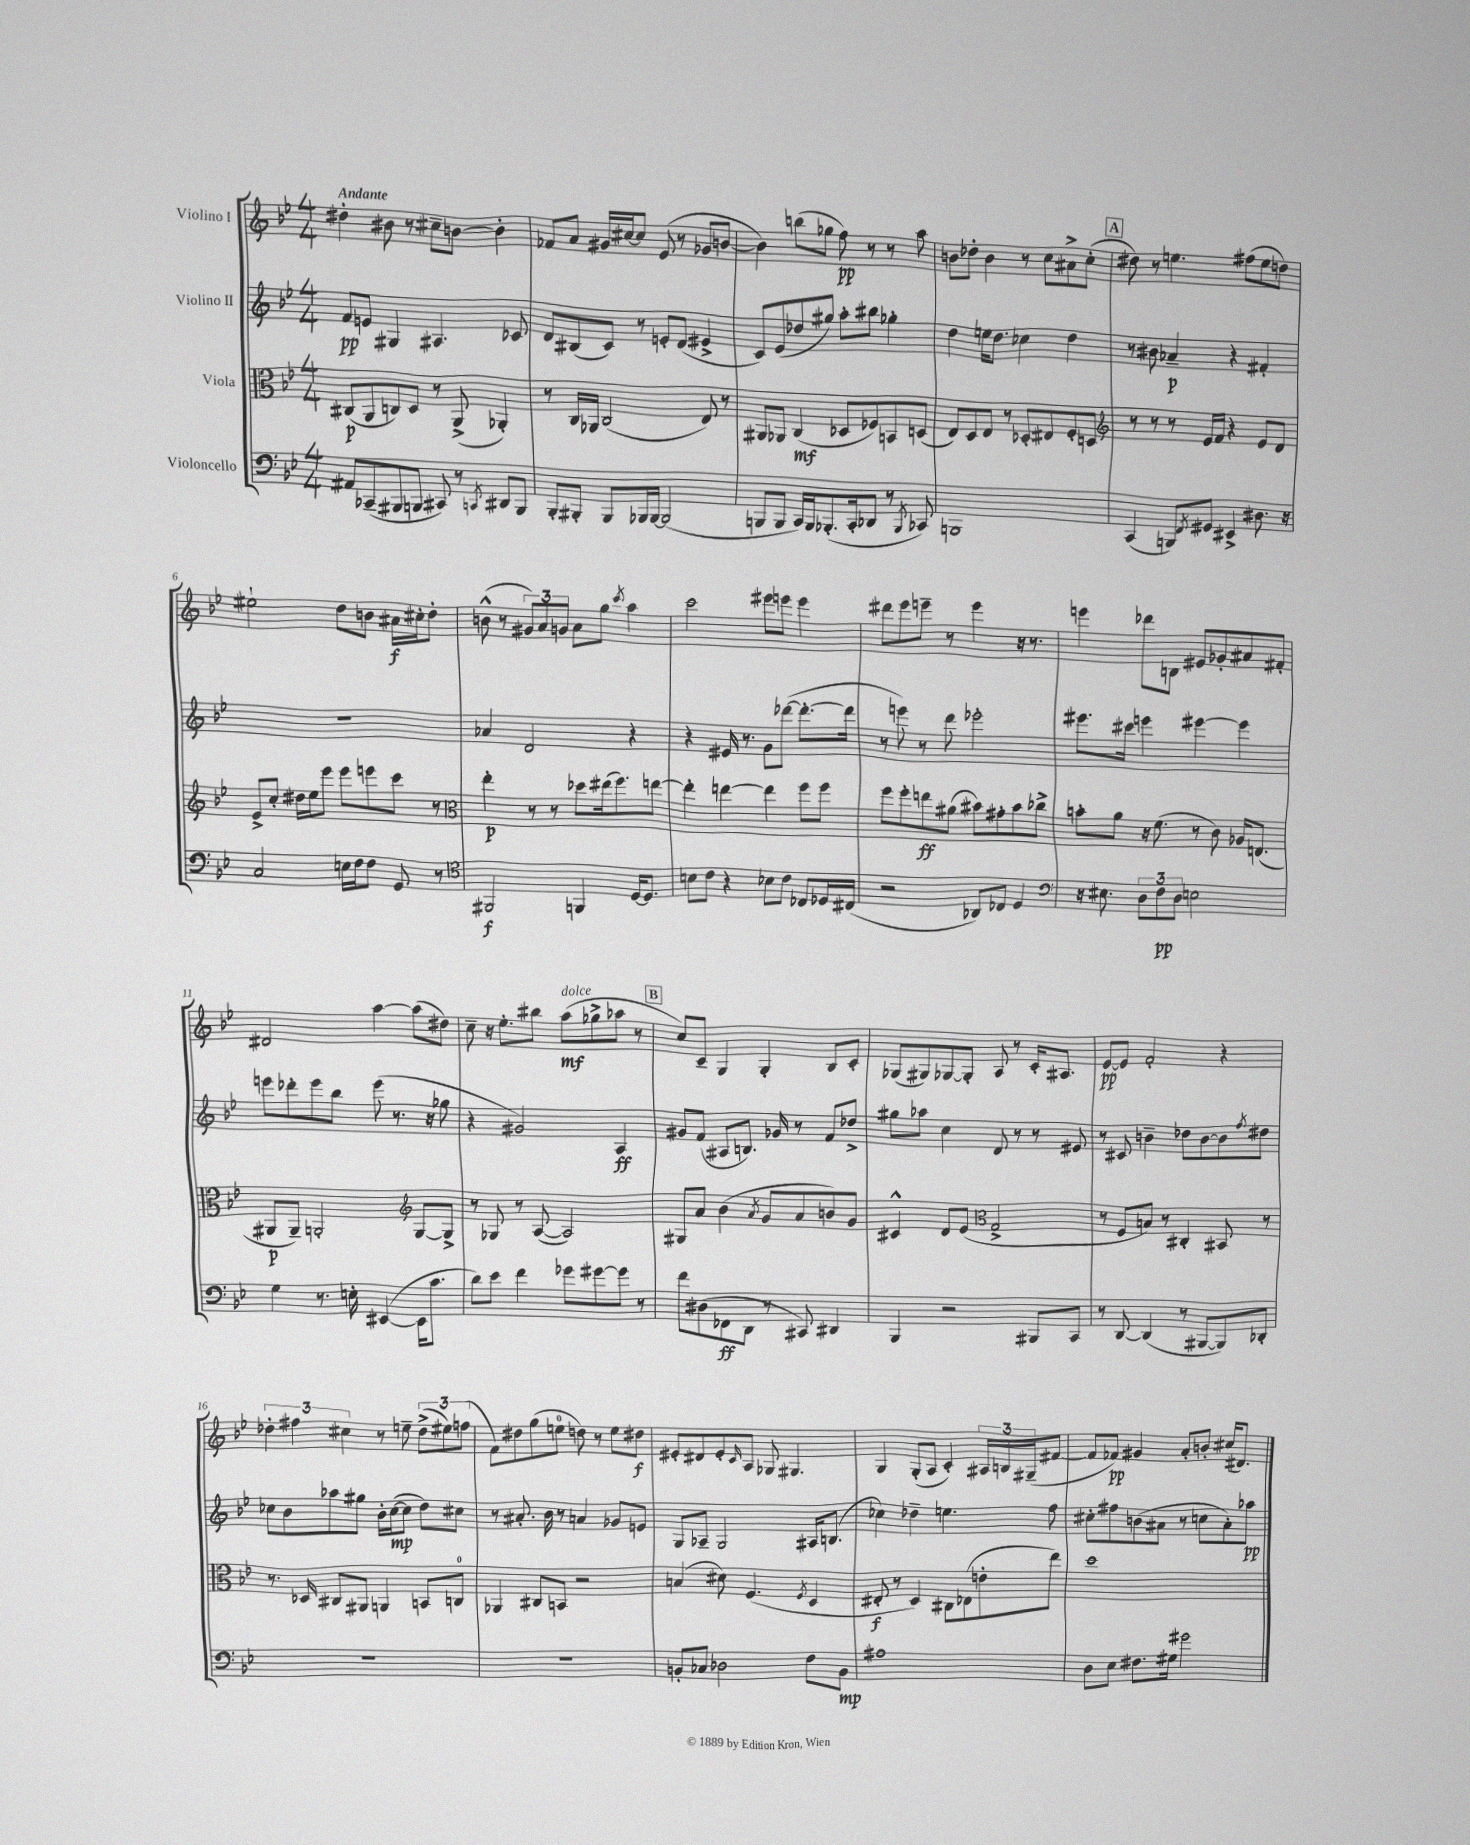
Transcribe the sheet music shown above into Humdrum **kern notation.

**kern	**kern	**kern	**kern
*staff4	*staff3	*staff2	*staff1
*clefF4	*clefC3	*clefG2	*clefG2
*k[b-e-]	*k[b-e-]	*k[b-e-]	*k[b-e-]
*M4/4	*M4/4	*M4/4	*M4/4
8AA#/L	(8C#/L	8f/L	4dd#'\
(8CC-~/	8AA/	8e/J	.
8BBB#/	8C/)	4G#/	8b#\
8BBB/J	8D/J	.	8r
8CC#/)	8r	4.A#/	8cc#~\L
8r	(8AA^/	.	[8b\J
8qCC/	.	.	.
8DD#/L	4AA-'/)	.	4b'\]
8BBB/J	.	8c-/	.
=	=	=	=
8BBB-'/L	8r	8d/L	8f-/L
8BBB#'/J	16C/LL	(8B#/	8a/J
.	16AA-/JJ	.	.
8BBB#/L	(2C/	8c/J)	16g#/LL
.	.	.	[16cc#/J
16BBB-/L	.	8r	8cc#/]J
[16BBB-/JJ	.	.	.
(2BBB-/]	.	8e'/L	(8e-/
.	.	(8d/J	8r
.	8E-/)	4e#^/	8g-/L
.	8r	.	[8b/J
=	=	=	=
8BBB/L	8AA#/L	8c/L)	4b\])
8BBB/J	8AA-/J	(8e-/	.
16CC/LL)	(4C/	8dd-/	(8bb\L
16BBB/J	.	.	.
(8.BBB-'/	.	8gg#/J)	8gg-\J
.	8D-/L	8aa'\L	8ff\)
16CC'/k	.	.	.
8DD-/J	8F-/)	8bb#\J	8r
8r	8BB/	4gg-'\	8r
8qBBB-/	.	.	.
8CC-/)	(8D/J	.	8aa\
=	=	=	=
1BBB	8E-/L)	4dd\	8b\L
.	8D/	.	8dd-'\J
.	8E-/J	16ee\LK	4b\
.	.	8.dd\J	.
.	8r	.	.
.	8D-'/L	4cc-\	8r
.	8E#/	.	8cc\L
.	8F'/	4dd\	8a#^\
.	8D/J	.	(8cc'\J
=	=	=	=
*	*clefG2	*	*
(4CC/	8r	8r	8dd#\)
.	8r	8b#\	8r
8BBB/L)	8r	4a-~/	4.ee\
8qFF/	.	.	.
8GG#/J	16e-/LL	.	.
.	16f/JJ	.	.
4EE#^/	4r	4r	.
.	.	.	(8ff#\L
8.D#\	8e-/L	4f#'/	8ee\
.	8d/J	.	8dd\J)
16r	.	.	.
=	=	=	=
2C/	8e-^/L	1r	2ee#`\
.	8cc'/J	.	.
.	16dd#\LL	.	.
.	16ee-\J	.	.
.	8eee-\J	.	.
16E\LL	8eee-\L	.	8dd\L
16F\J	.	.	.
8F\J	8eee\	.	8b\J
8GG/	8ccc\J	.	16a#\LL
.	.	.	16cc#'\J
8r	8r	.	8dd'\J
=	=	=	=
*clefC4	*clefC3	*	*
2FF#/	4ee-'\	4a-/	(8b^^\
.	.	.	8r
.	8r	2d/	12g#/L)
.	.	.	12a/
.	8r	.	.
.	.	.	12g/J
4FF/	8dd-\L	.	8a\L
.	(16ee#\k	.	8gg\J
.	8.ff\)	.	.
.	.	.	8qccc/
[16D/LK	.	4r	4aa\
8.D/]J	.	.	.
.	[8ee\J	.	.
=	=	=	=
8B\L	4ee'\]	4r	2ccc\
8c\J	.	.	.
4r	[4ee\	16e#/	.
.	.	8.r	.
8B-\L	4ee\]	8g\L	8eee#\L
8c\J	.	([8ddd-\J	8eee\J
8C-/L	8ff\L	8.ddd-'\_L	4eee\
16D-/L	8ff\J	.	.
(16C#/JJ	.	16ddd-\]Jk	.
=	=	=	=
2r	8ff\L	8r	8ddd#\L
.	8ff'\	8eee\)	8eee-\
.	8ee\	8r	8eee~\J
.	(8a#\J	8ddd\	8r
8AA-/L)	8b#\L)	2eee-'\	4eee\
8C-/J	8g#'\	.	.
4D/	8b#\	.	16r
.	.	.	8.r
.	8cc-^\J	.	.
=	=	=	=
*clefF4	*	*	*
16r	8b'\L	8.eee#\L	4eee\
8.E#\	.	.	.
.	8a\J	.	.
.	.	16ccc#\Jk	.
12D\L	16r	4eee\	8ddd-\L
.	(8.f\	.	.
12F\	.	.	.
.	.	.	8B\J
12D\J	.	.	.
2E\	8r	[4eee#\	8e#/L
.	8c\)	.	8g-'/
.	16A-/LK	4eee#\]	8a#/
.	(8.E/J	.	.
.	.	.	8f#'/J
=	=	=	=
4G\	8AA#/L	8eee\L	2d#/
.	8AA#~/J)	8ddd-'\	.
8.r	2AA'/	8eee\	.
.	.	8bb-\J	.
16E'\	.	.	.
([4EE#/	.	(8eee\	[4aa\
.	.	8.r	.
*	*clefG2	*	*
16EE#\]LK	[8G/L	.	(8aa\]L
8.c\J	.	16r	.
.	8G^/]J	8gg-\	8dd#\J)
=	=	=	=
8d\L)	8r	4r	8cc~\
8e-\J	8G-/	.	16r
.	.	.	8.ee-'\L
4f\	8r	2g#/)	.
.	([8A/	.	8bb#\J
8g-\L	2A/])	.	(8aa\L
[8g#\	.	.	8gg-^\
8g#\]J	.	4A/	8aa-\J
8r	.	.	8r
=	=	=	=
8f\L	8G#/L	8g#/L	8cc/L)
(8D#\	8a/J	(8f/J	8c~/J
8FF-\	(4b-\	8A#/L	4G/
8DD\J	.	8.B/J)	.
.	8qa/	.	.
8r	8g/L	.	4G'/
.	.	16g-/	.
8CC#/)	8a/	8r	.
4DD#/	8b/)	8f/L	8B-/L
.	8g/J	8dd-^/J	8c'/J
=	=	=	=
4BBB-/	4c#^^/	8gg#\L	(8G-/L
.	.	8aa-\J	8G#/)
2r	8d/L	4cc\	[8G-/
.	(8e-/J	.	8G-'/]J
*	*clefC3	*	*
.	2G^/	8d/	8A/
.	.	8r	8r
8BBB#/L	.	8r	16c'/LK
.	.	.	8.A#/J
8CC/J	.	8e#/	.
=	=	=	=
8r	8r	8r	[8e-/L
[8DD/	8F/L	8c#/	8e-/]J
(4DD/]	8B/J)	4b~\	2f'/
.	8r	.	.
8r	4C#'/	8dd-\L	.
[8BBB#/L	.	[8b\	.
8BBB#/])	8BB#/	8b\]	4r
.	.	8qff/	.
8DD-'/J	8r	8dd#\J	.
=	=	=	=
1r	8.r	8cc-\L	6dd-'\
.	.	8b-\	.
.	.	.	6ff#\
.	16D-/	.	.
.	8C#/L	8aa-\	.
.	.	.	6cc#\
.	8AA#/J	8gg#\J	.
.	4AA/	16b-'\LL	8r
.	.	([16cc-\J	.
.	.	8cc-\]J	8ee~\
.	8BB/L	8dd\L)	(12dd-^\L
.	.	.	12ee#\)
.	8C/J	8cc#\J	.
.	.	.	(12ff\J
=	=	=	=
1r	4AA-/	8r	8f\L)
.	.	8.a#'/	8dd#\
.	8C#/L	.	(8gg\
.	.	16b-\	.
.	8BB/J	8r	8ee\J
.	2r	4a/	8dd\)
.	.	.	8r
.	.	8g-/L	8ee\L
.	.	8e/J	8dd#\J
=	=	=	=
8BB'/L	(4B/	8G/L	8e#'/L
8C-/J	.	8A-~/J	8d#/
2D-\	8d#\)	2G/	8e#'/
.	.	.	16qqc/
.	(4.F/	.	8A/J
.	.	.	8G-/
.	.	.	4.G#/
.	8qF/	.	.
8F\L	4D/	16A#/LK	.
.	.	(8.B/J	.
8BB\J	.	.	.
=	=	=	=
1A#	8E#'/	4cc-\)	4G/
.	8r	.	.
.	4D/)	4dd-~\	(8G'/L
.	.	.	8A/J
.	8C#\L	4.ee\	4c'/)
.	(8E-\	.	.
.	8e'\	.	24A#/LL
.	.	.	24B/
.	.	.	(24G#~/J
.	8ee-\J)	8ff\	[8f#/J
=	=	=	=
8D\L	1dd	8cc#'\L	8f#/]L
8E-\J	.	8ff#\	8f-/J)
8.F#\L	.	(8b\	4g#/
.	.	8a#\J	.
16G#\Jk	.	.	.
2g#\	.	8r	8a'/L
.	.	8cc\L	8b'/J
.	.	8a#'\)	(16cc#/LK
.	.	.	8.d#/J)
.	.	8aa-\J	.
==	==	==	==
*-	*-	*-	*-
